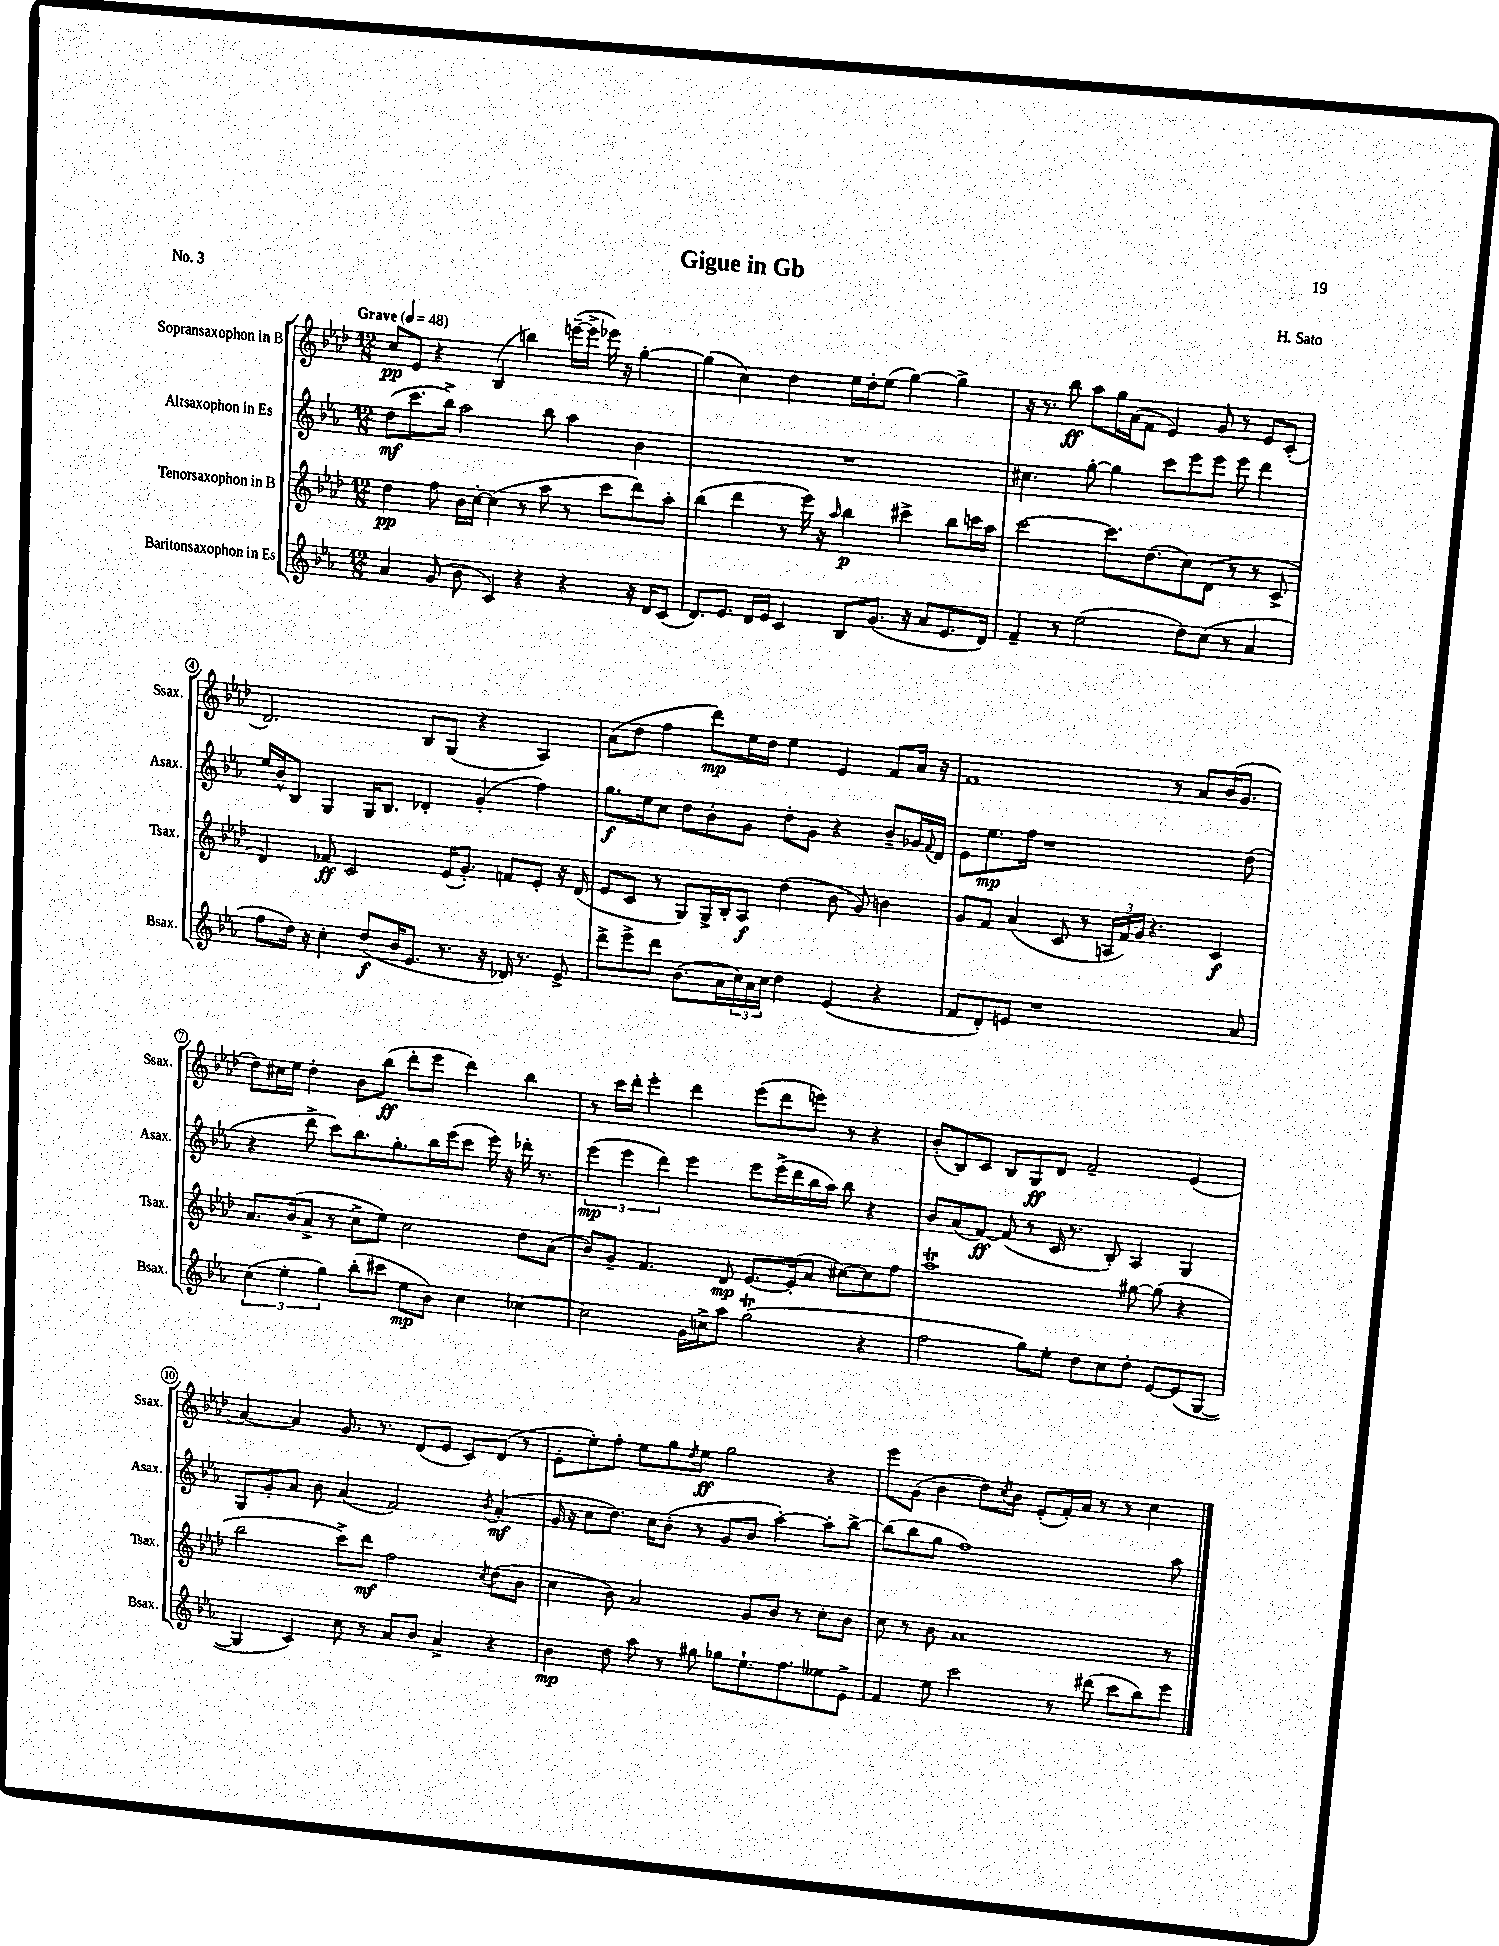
\header { title = "Gigue in Gb" composer = "H. Sato" piece = "No. 3" }
<<
\new StaffGroup <<
\new Staff = "s0" \with { instrumentName = "Sopransaxophon in B" shortInstrumentName = "Ssax." } {
    \clef treble \key aes \major \numericTimeSignature \time 12/8 \tempo "Grave" 4 = 48
    c''8\pp ees'8 r4 bes4( b''4) e'''16~--( e'''16-> ees'''16) r16 g''4~-. |
    g''4( c''4) des''4 ees''16 des''16-. ees''8( g''4~) g''4-> |
    r16 r8. bes''8\ff aes''8 g''16 aes'16( f'8 ees'4) g'8 r8 ees'8 c'8-.( |
    des'2.) bes8 g8( r4 aes4) |
    aes'8( des''8 f''4 des'''8\mp) ees''16 des''16 ees''4 ees'4 f'8 aes'16 r16 |
    f'1 r8 aes'8 bes'16( g'8. |
    des''8) cis''16 ees''16 des''4-. bes'8 bes''8\ff( des'''8-. ees'''8 des'''4) bes''4 |
    r8 c'''16 des'''16-. ees'''4-. des'''4 ees'''8( des'''8 e'''8) r8 r4 |
    bes'8-.( bes8) c'8 bes8 g8\ff des'8 f'2-- ees'4( |
    aes'4~) aes'4 g'8. r8. des'8( ees'8 c'8) des'8( r8 |
    ees'8-. ees''8-.) f''8-. ees''8 g''8 \acciaccatura { des''8 } ees''8\ff g''2 r4 |
    ees'''8 g'8( bes'4 des''8) \acciaccatura { c''8 } bes'8 ees'8-.( f'16-.) aes'16 r8 r8 c''4 \bar "|." |
}
\new Staff = "s1" \with { instrumentName = "Altsaxophon in Es" shortInstrumentName = "Asax." } {
    \clef treble \key ees \major \numericTimeSignature \time 12/8
    d''8\mf( c'''8. bes''16->) aes''2 bes''8 aes''4 bes'4 |
    R1. |
    cis''4. g''8~-. g''4 c'''8 ees'''8 ees'''8 ees'''8 d'''4 |
    ees''16 bes'16-^ bes8 g4 g16 bes8. des'4-. g'4-.( f''4) |
    g''8.\f ees''16 c''8 d''8 bes'8-. g'8 d''8-. g'8 r4 bes'8-- ges'16 \appoggiatura { f'8 } d'16 |
    ees'8 ees''8.\mp f''16 r1 d''8( |
    r4 d'''8-> c'''8) bes''8. g''8.-. bes''16 ees'''16( c'''8 ees'''16) r16 des'''16-. r8. |
    \tuplet 3/2 { ees'''4\mp( ees'''4 d'''4) } ees'''4 ees'''8 ees'''16->( d'''16 bes''16 aes''16) bes''8 r4 |
    bes'8 aes'8( f'8~\ff) f'8( r8 c'16 r8. bes8-.) aes4 g4 |
    g8 g'8-. aes'8 bes'8 aes'4( f'2) \acciaccatura { bes'8 } aes'4-.\mf( |
    g'16 r16 c''8 d''8.) c''16 bes'8-.( r8 g'8 bes'8 aes''4~-.) aes''8-. bes''8~-> |
    bes''8( bes''8 g''8 f''1) aes''8 \bar "|." |
}
\new Staff = "s2" \with { instrumentName = "Tenorsaxophon in B" shortInstrumentName = "Tsax." } {
    \clef treble \key aes \major \numericTimeSignature \time 12/8
    des''4\pp f''8 bes'16 c''16~-. c''4( r8 aes''8 r8 c'''8 des'''8) aes''8-. |
    bes''4( des'''4 r8 ees'''16) r16 \grace { aes''16 } bes''4\p cis'''4-> bes''8 c'''16 aes''16 |
    c'''2~ c'''8. des''8.( c''8) des'8( r8 r8 c'8-> |
    des'4) fes'8\ff c'2 ees'16( g'8.-.) f'8 ees'8-. r16 des'16( |
    ees'8 c'8 r8 g8) g16-> bes16-. aes8\f des''4( bes'8 g'8) b'4 |
    g'8 f'8 aes'4( c'8 r8 \tuplet 3/2 { a16 f'16) g'16 } r4. c'4\f |
    aes'8. bes'16( aes'8-> r8 c''8-> ees''8) c''2 des''8 aes'8( |
    bes'8) g'8-- f'4. des'8\mp ees'8.~ ees'16-.( aes'8 cis''8~) cis''8 f''8 |
    aes''1\trill gis''8~ gis''8( r4 |
    bes''2 c'''8->) des'''8\mf f''2 \acciaccatura { c''8 } des''8( bes'8 |
    c''4 bes'8) aes'2 g'8 bes'8 r8 c''8-. bes'8 |
    c''8 r8 bes'8 aes'1 r8 \bar "|." |
}
\new Staff = "s3" \with { instrumentName = "Baritonsaxophon in Es" shortInstrumentName = "Bsax." } {
    \clef treble \key ees \major \numericTimeSignature \time 12/8
    aes'4 g'8( bes'8 c'4) r4 r4 r16 d'16 c'8( |
    d'8.) ees'8. d'16 ees'16 c'4 bes8 g'8.( r16 aes'8 ees'8. d'16) |
    f'4-- r8 ees''2( d''8) c''8( r8 aes'4 |
    f''8 d''16) r16 c''4-. d''8\f( bes'16 ees'8. r8. r16 des'16) r8. ees'8-> |
    d'''8-> ees'''8-> d'''8 bes'8.( aes'16 \tuplet 3/2 { c''16) aes'16 c''16 } d''4 ees'4( r4 |
    f'8 d'8-.) e'8 r1 aes'8 |
    \tuplet 3/2 { c''4( ees''4-. g''4) } bes''8-.( cis'''8 ees''8\mp bes'8) c''4 ces''4~ |
    ces''2 g'16 c''16-> aes''8 g''2\trill( r4 |
    f''2 g''8) ees''8-. d''8 c''8 d''8-. ees'8~ ees'8( g8~ |
    g4 c'4) c''8 r8 aes'8 bes'8 aes'4-> r4 |
    bes'4\mp d''8 aes''8 r8 gis''8 ges''8 ees''8.-! f''8. eeses''8 ees'8-> |
    f'4 ees''8 c'''2 r8 dis'''8( c'''8 bes''8) ees'''8 \bar "|." |
}
>>
>>
\layout { \context { \Score \override BarNumber.stencil = #(make-stencil-circler 0.1 0.3 ly:text-interface::print) } }
